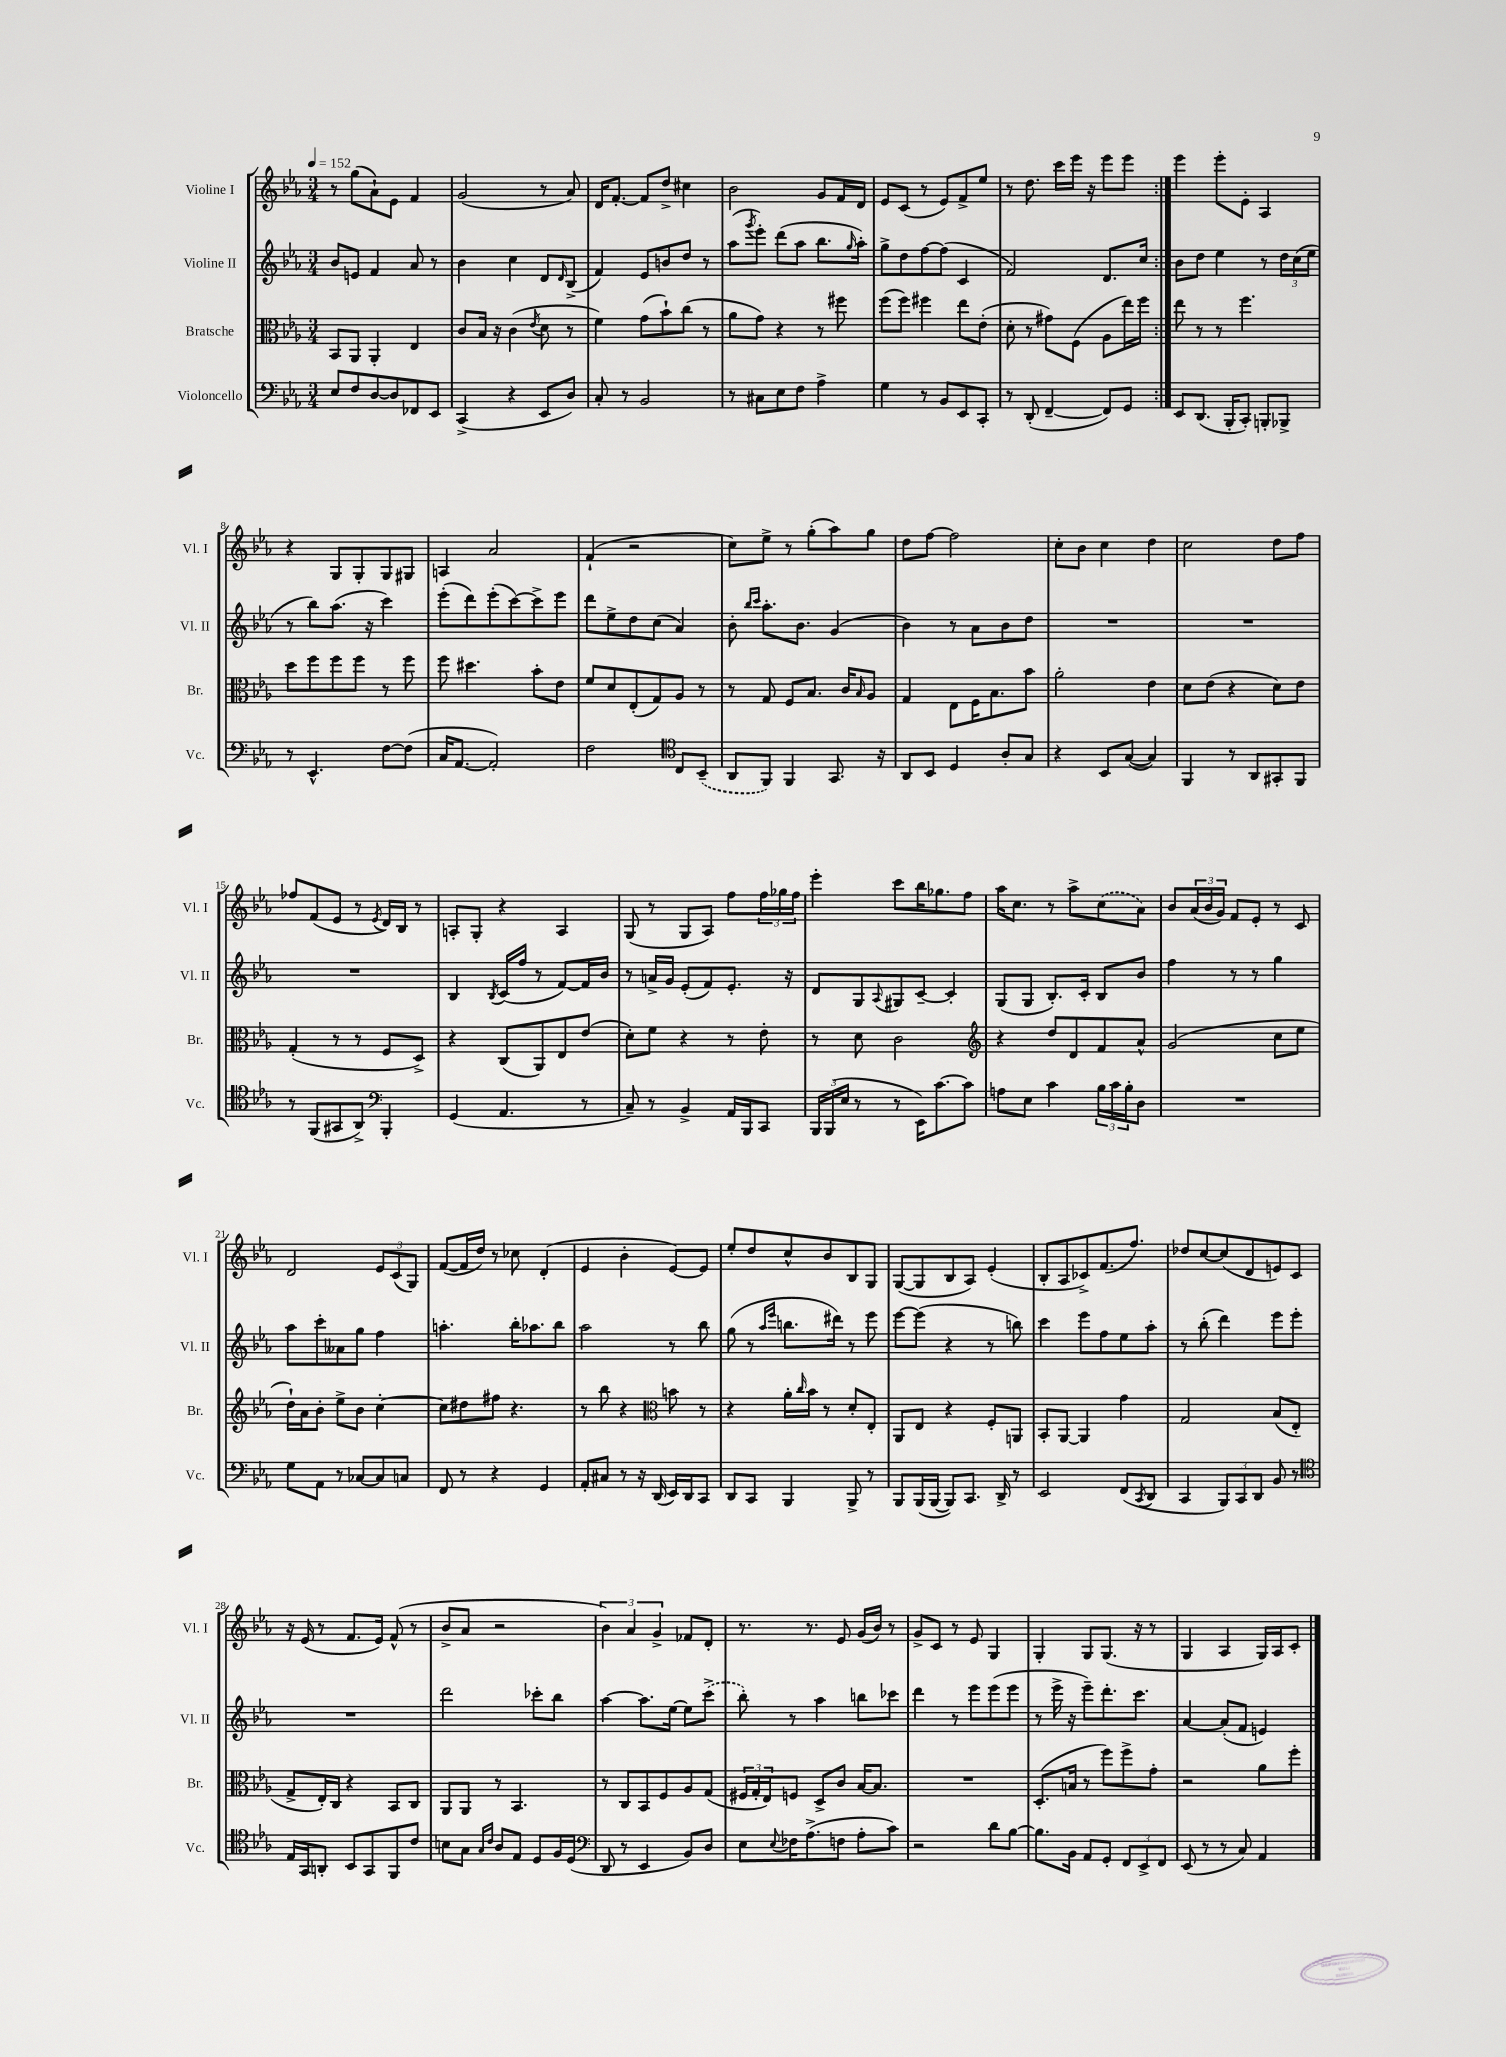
<<
\new StaffGroup <<
\new Staff = "s0" \with { instrumentName = "Violine I" shortInstrumentName = "Vl. I" } {
    \clef treble \key ees \major \numericTimeSignature \time 3/4 \tempo 4 = 152
    \repeat volta 2 { r8 g''8( aes'8-!) ees'8 f'4 |
    g'2( r8 aes'8) |
    d'16 f'8.~-. f'8 d''8-> cis''4 |
    bes'2 g'8 f'16 d'16 |
    ees'8 c'8( r8 ees'8) f'8-> ees''8 |
    r8 d''8. c'''16 ees'''16 r16 ees'''8 ees'''8 | }
    ees'''4 ees'''8-. ees'8-. aes4 |
    r4 g8 g8-. g8 gis8 |
    a4 aes'2 |
    f'4-!( r2 |
    c''8) ees''8-> r8 g''8-.( aes''8) g''8 |
    d''8 f''8~ f''2 |
    c''8-. bes'8 c''4 d''4 |
    c''2 d''8 f''8 |
    fes''8 f'8( ees'8 r8 \acciaccatura { ees'8 } d'16) bes16 r8 |
    a8-. g8-. r4 a4 |
    g8( r8 g8 aes8) f''8 \tuplet 3/2 { f''16 ges''16 f''16 } |
    ees'''4-. c'''8 bes''16 ges''8. f''8 |
    aes''16 c''8. r8 aes''8-> \once \slurDashed c''8( aes'8) |
    bes'8 \tuplet 3/2 { aes'16( bes'16 g'16) } f'8 ees'8-. r8 c'8 |
    d'2 \tuplet 3/2 { ees'8 c'8( g8) } |
    f'8~( f'16 d''16) r8 ces''8 d'4-.( |
    ees'4 bes'4-. ees'8~) ees'8 |
    ees''8-. d''8 c''8-^ bes'8 bes8 g8 |
    g8~( g8 bes8 aes8) ees'4-.( |
    bes8-. aes8 ces'8->) f'8.( f''8.) |
    des''8 c''8~ c''8( d'8 e'8) c'8 |
    r16 ees'16( r8 f'8. ees'16) f'8-^( r8 |
    bes'8-> aes'8 r2 |
    \tuplet 3/2 { bes'4) aes'4 g'4-> } fes'8 d'8-. |
    r8. r8. ees'8 g'16( bes'16) r8 |
    g'8-> c'8 r8 ees'8 g4 |
    g4-. g8 g8.( r16 r8 |
    g4 aes4 g16) aes16 c'8-. \bar "|." |
}
\new Staff = "s1" \with { instrumentName = "Violine II" shortInstrumentName = "Vl. II" } {
    \clef treble \key ees \major \numericTimeSignature \time 3/4
    \repeat volta 2 { bes'8 e'8 f'4 aes'8 r8 |
    bes'4 c''4 d'8 \grace { d'16 } bes8->( |
    f'4) ees'8 b'8 d''8 r8 |
    aes''8( \acciaccatura { g'''8 } ees'''8-.) d'''8( aes''8 bes''8. \grace { g''16 } aes''16-.) |
    g''8-> d''8 f''8~ f''8( c'4 |
    f'2) d'8. c''16 | }
    bes'8 d''8 ees''4 r8 \tuplet 3/2 { d''16 c''16( ees''16 } |
    r8 bes''8) aes''8.( r16 c'''4) |
    ees'''8-.( d'''8) ees'''8-.( c'''8~) c'''8-> ees'''8 |
    d'''8 ees''8-> d''8 c''8( aes'4) |
    bes'8-. \grace { bes''16 c'''16 } aes''8.-. bes'8. g'4( |
    bes'4) r8 aes'8 bes'8 d''8 |
    R2. |
    R2. |
    R2. |
    bes4 \acciaccatura { bes8 } c'16( f''16 r8 f'8~) f'16 bes'16 |
    r8 a'16-> g'16 ees'8-.( f'8) ees'8.-. r16 |
    d'8 g8 \appoggiatura { aes8 } gis8 c'8~-- c'4-. |
    g8( g8 bes8.-.) c'16-. bes8 bes'8 |
    f''4 r8 r8 g''4 |
    aes''8 c'''8-. aeses'8 g''8 f''4 |
    a''4.-. bes''16-. aes''8. bes''8 |
    aes''2 r8 bes''8 |
    g''8( r8 \grace { aes''16 ees'''16 } b''8. dis'''16) r8 ees'''8 |
    ees'''8~ ees'''8( r4 r8 b''8) |
    c'''4 ees'''8 f''8 ees''8 aes''8-. |
    r8 bes''8-.( d'''4) ees'''8 ees'''8-. |
    R2. |
    d'''2 ces'''8-. bes''8 |
    aes''4~ aes''8. ees''16~ ees''8 \once \slurDashed c'''8->( |
    bes''8-.) r8 aes''4 b''8 ces'''8 |
    d'''4 r8 ees'''8 ees'''8( ees'''8 |
    r8 ees'''16-> r16 ees'''8--) d'''8.-. c'''8. |
    aes'4~ aes'8-.( f'8 e'4) \bar "|." |
}
\new Staff = "s2" \with { instrumentName = "Bratsche" shortInstrumentName = "Br." } {
    \clef alto \key ees \major \numericTimeSignature \time 3/4
    \repeat volta 2 { bes,8 aes,8 aes,4-. ees4 |
    c'8 bes16 r16 c'4( \acciaccatura { ees'8 } d'8 r8 |
    f'4) g'8( bes'8-!) c''8( r8 |
    aes'8 g'8) r4 r8 fis''8 |
    f''8( f''8) fis''4 ees''8 ees'8-.( |
    d'8-. r8 gis'8) f8( aes8 ees''16) f''16 | }
    ees''8 r8 r8 f''4. |
    d''8 f''8 f''8 f''8 r8 f''8 |
    f''8 dis''4. bes'8-. ees'8 |
    f'8 d'8 ees8-.( g8) aes8 r8 |
    r8 g8 f8 bes8. c'16 \grace { bes16 } aes8 |
    g4 ees8 f16 bes8. bes'8 |
    aes'2-. ees'4 |
    d'8 ees'8( r4 d'8) ees'8 |
    g4-.( r8 r8 f8 d8->) |
    r4 c8( aes,8) ees8 ees'8( |
    d'8-.) f'8 r4 r8 ees'8-. |
    r8 d'8 c'2 |
    \clef treble r4 d''8 d'8 f'8 aes'8-^ |
    g'2( c''8 ees''8 |
    d''16-!) aes'16 bes'8-. ees''8-> bes'8 c''4~-. |
    c''8 dis''8 fis''8 r4. |
    r8 bes''8 r4 \clef alto b'8 r8 |
    r4 aes'16-. \grace { c''16 } bes'16 r8 d'8-. ees8-. |
    aes,8 ees8 r4 f8-. a,8 |
    bes,8-. aes,8~ aes,4 g'4 |
    g2 bes8( ees8-. |
    g8-> ees16-.) c16 r4 bes,8 c8 |
    aes,8 aes,8 r8 bes,4. |
    r8 c8 bes,8 f8 aes8 g8( |
    \tuplet 3/2 { fis16 g16-. ees16) } f8 d8-> c'8 bes16~ bes8. |
    R2. |
    d8.-.( b16 r8 f''8) f''8-> g'8-. |
    r2 aes'8 f''8-. \bar "|." |
}
\new Staff = "s3" \with { instrumentName = "Violoncello" shortInstrumentName = "Vc." } {
    \clef bass \key ees \major \numericTimeSignature \time 3/4
    \repeat volta 2 { ees8 f8 d8~ d8 fes,8 ees,8 |
    c,4->( r4 ees,8 d8) |
    c8-. r8 bes,2 |
    r8 cis8 ees8 f8 aes4-> |
    g4 r8 bes,8 ees,8 c,8-. |
    r8 d,8-.( f,4~-- f,8) g,8 | }
    ees,8 d,8.( bes,,16-. c,8-.) b,,8-. bes,,8-> |
    r8 ees,4.-^ f8~ f8( |
    c16 aes,8.~ aes,2-.) |
    f2 \clef tenor c8 \once \slurDashed bes,8--( |
    aes,8 f,8) f,4 g,8. r16 |
    aes,8 bes,8 d4 aes8-. g8 |
    r4 bes,8 g8~( g4) |
    f,4 r8 aes,8 gis,8-. f,8 |
    r8 f,8( gis,8 aes,8->) \clef bass bes,,4-. |
    g,4( aes,4. r8 |
    c8--) r8 bes,4-> aes,16 bes,,16 c,8 |
    \tuplet 3/2 { bes,,16 bes,,16( ees16 } r8 r8 ees,16) c'8.~ c'8 |
    a8 ees8 c'4 \tuplet 3/2 { bes16 c'16 bes16-. } d8 |
    R2. |
    g8 aes,8 r8 ces8~ ces8 c8 |
    f,8 r8 r4 g,4 |
    aes,8-. cis8 r8 r16 d,16( ees,16) d,16 c,8 |
    d,8 c,8 bes,,4 bes,,8-> r8 |
    bes,,8 bes,,16( bes,,16~ bes,,8) c,8. d,16-> r8 |
    ees,2 f,8( \acciaccatura { c,8 } d,8 |
    c,4 \tuplet 3/2 { bes,,8) c,8 d,8 } bes,8 r8 |
    \clef tenor ees16 g,16 a,8-. bes,8 g,8 f,8 c'8 |
    b8 g8 \grace { g16 c'16 } aes8 ees8 d8 f16 d16( |
    \clef bass d,8 r8 ees,4 bes,8) d8 |
    ees8 \appoggiatura { ees8 } fes16 aes8.->( f8 aes8-. c'8) |
    r2 d'8 bes8~ |
    bes8. bes,16 aes,8 g,8-. \tuplet 3/2 { f,8 ees,8-> f,8 } |
    ees,8( r8 r8 c8) aes,4 \bar "|." |
}
>>
>>
